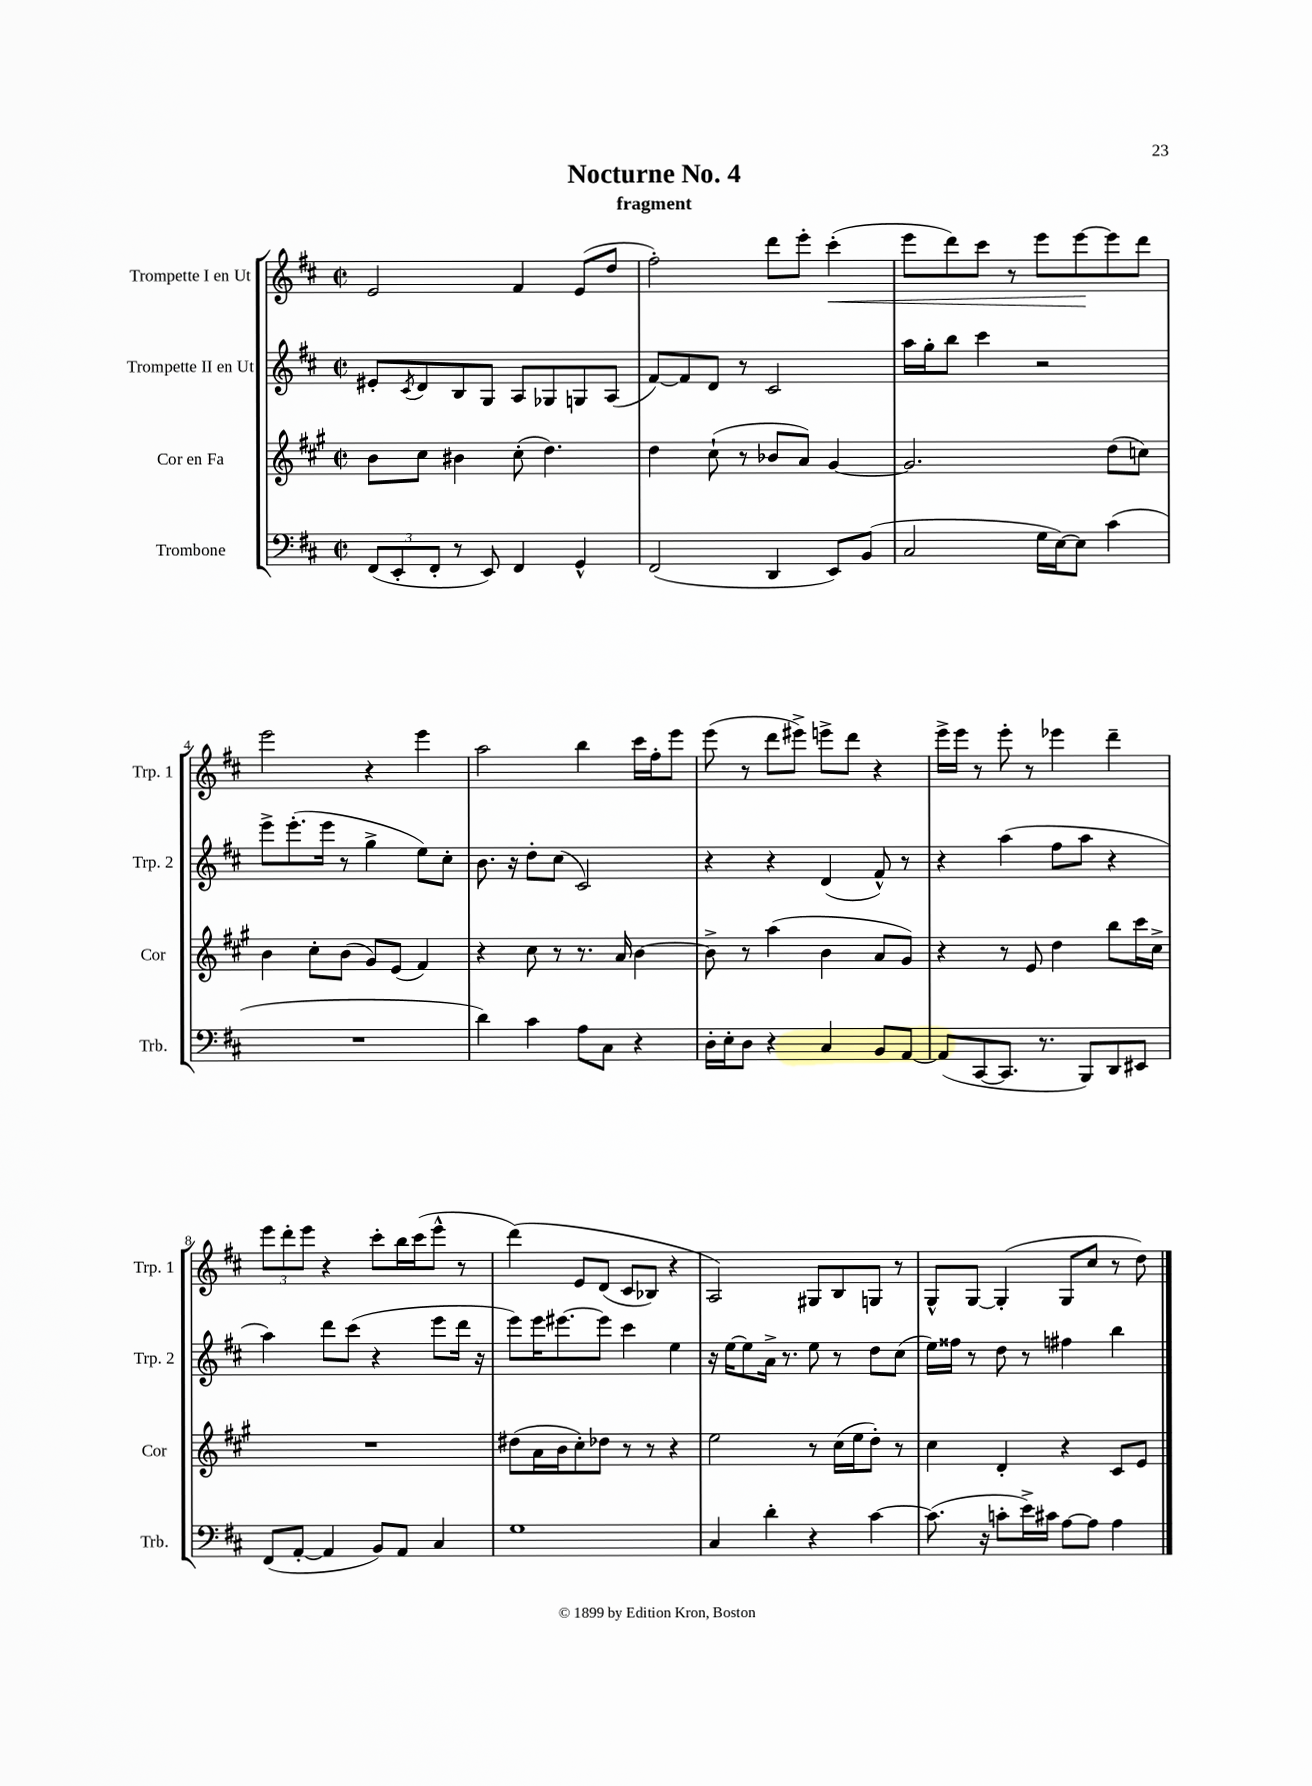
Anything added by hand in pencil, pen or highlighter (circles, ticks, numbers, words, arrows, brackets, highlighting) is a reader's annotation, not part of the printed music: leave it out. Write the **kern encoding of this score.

**kern	**kern	**kern	**kern
*staff4	*staff3	*staff2	*staff1
*clefF4	*clefG2	*clefG2	*clefG2
*k[f#c#]	*k[f#c#g#]	*k[f#c#]	*k[f#c#]
*M2/2	*M2/2	*M2/2	*M2/2
*met(c|)	*met(c|)	*met(c|)	*met(c|)
(12FF#	8b	8e#'	2e
12EE'	.	.	.
.	.	8qc#	.
.	8cc#	8d	.
12FF#'	.	.	.
8r	4b#	8B	.
8EE)	.	8G	.
4FF#	(8cc#'	8A	4f#
.	4.dd)	8G-	.
4GG^^	.	8G	(8e
.	.	(8A	8dd
=	=	=	=
(2FF#	4dd	[8f#)	2ff#')
.	.	8f#]	.
.	(8cc#`	8d	.
.	8r	8r	.
4DD	8b-	2c#	8ddd
.	8a)	.	8eee'
8EE)	[4g#	.	(4ccc#'
(8BB	.	.	.
=	=	=	=
2C#	2.g#]	16aa	8eee
.	.	16gg'	.
.	.	8bb	8ddd)
.	.	4ccc#	8ccc#
.	.	.	8r
16G	.	2r	8eee
[16E)	.	.	.
8E]	.	.	[8eee
(4c#	(8dd	.	8eee]
.	8cc)	.	8ddd
=	=	=	=
1r	4b	8eee^	2eee
.	.	(8.eee'	.
.	8cc#'	.	.
.	.	16eee	.
.	(8b	8r	.
.	8g#)	4gg^	4r
.	(8e	.	.
.	4f#)	8ee)	4eee
.	.	8cc#'	.
=	=	=	=
4d)	4r	8.b	2aa
.	.	16r	.
4c#	8cc#	8dd'	.
.	8r	(8cc#	.
8A	8.r	2c#)	4bb
8C#	.	.	.
.	16a	.	.
4r	[4b	.	16ccc#
.	.	.	16ff#'
.	.	.	8eee
=	=	=	=
16D'	8b^]	4r	(8eee
16E'	.	.	.
8D	8r	.	8r
4r	(4aa	4r	8ddd
.	.	.	8eee#^)
4C#	4b	(4d	8eee^
.	.	.	8ddd
8BB	8a	8f#^^)	4r
[8AA	8g#)	8r	.
=	=	=	=
(8AA]	4r	4r	16eee^
.	.	.	16eee
[8CC#	.	.	8r
8.CC#]	8r	(4aa	8eee'
.	8e	.	8r
8.r	.	.	.
.	4dd	8ff#	4eee-
8BBB)	.	8aa	.
8DD	8bb	4r	4ddd~
8EE#	16ccc#	.	.
.	16cc#^	.	.
=	=	=	=
(8FF#	1r	4aa)	12eee
.	.	.	12ddd'
[8AA'	.	.	.
.	.	.	12eee
4AA]	.	8ddd	4r
.	.	(8ccc#	.
8BB)	.	4r	8ccc#'
8AA	.	.	16bb
.	.	.	(16ccc#
4C#	.	8eee	8eee^^
.	.	16ddd	8r
.	.	16r	.
=	=	=	=
1G	(8dd#	8eee)	&(4ddd)
.	16a	16eee	.
.	16b	[8.eee#	.
.	8cc#')	.	8e
.	8dd-	8eee#]	(8d
.	8r	4ccc#	8c#
.	8r	.	8B-)
.	4r	4ee	4r
=	=	=	=
4C#	2ee	16r	2A&)
.	.	[16ee	.
.	.	8ee]	.
4d'	.	16a^	.
.	.	8.r	.
4r	8r	8ee	8G#
.	(16cc#	8r	8B
.	16ee	.	.
[4c#	8dd')	8dd	8G
.	8r	(8cc#	8r
=	=	=	=
(8.c#]	4cc#	16ee)	8G^^
.	.	16ff##	.
.	.	8r	[8G
16r	.	.	.
8c'	4d'	8dd	(4G']
16e^)	.	8r	.
16c#	.	.	.
[8A	4r	4ff#	8G
8A]	.	.	8cc#
4A	8c#	4bb	8r
.	8e	.	8dd)
==	==	==	==
*-	*-	*-	*-
